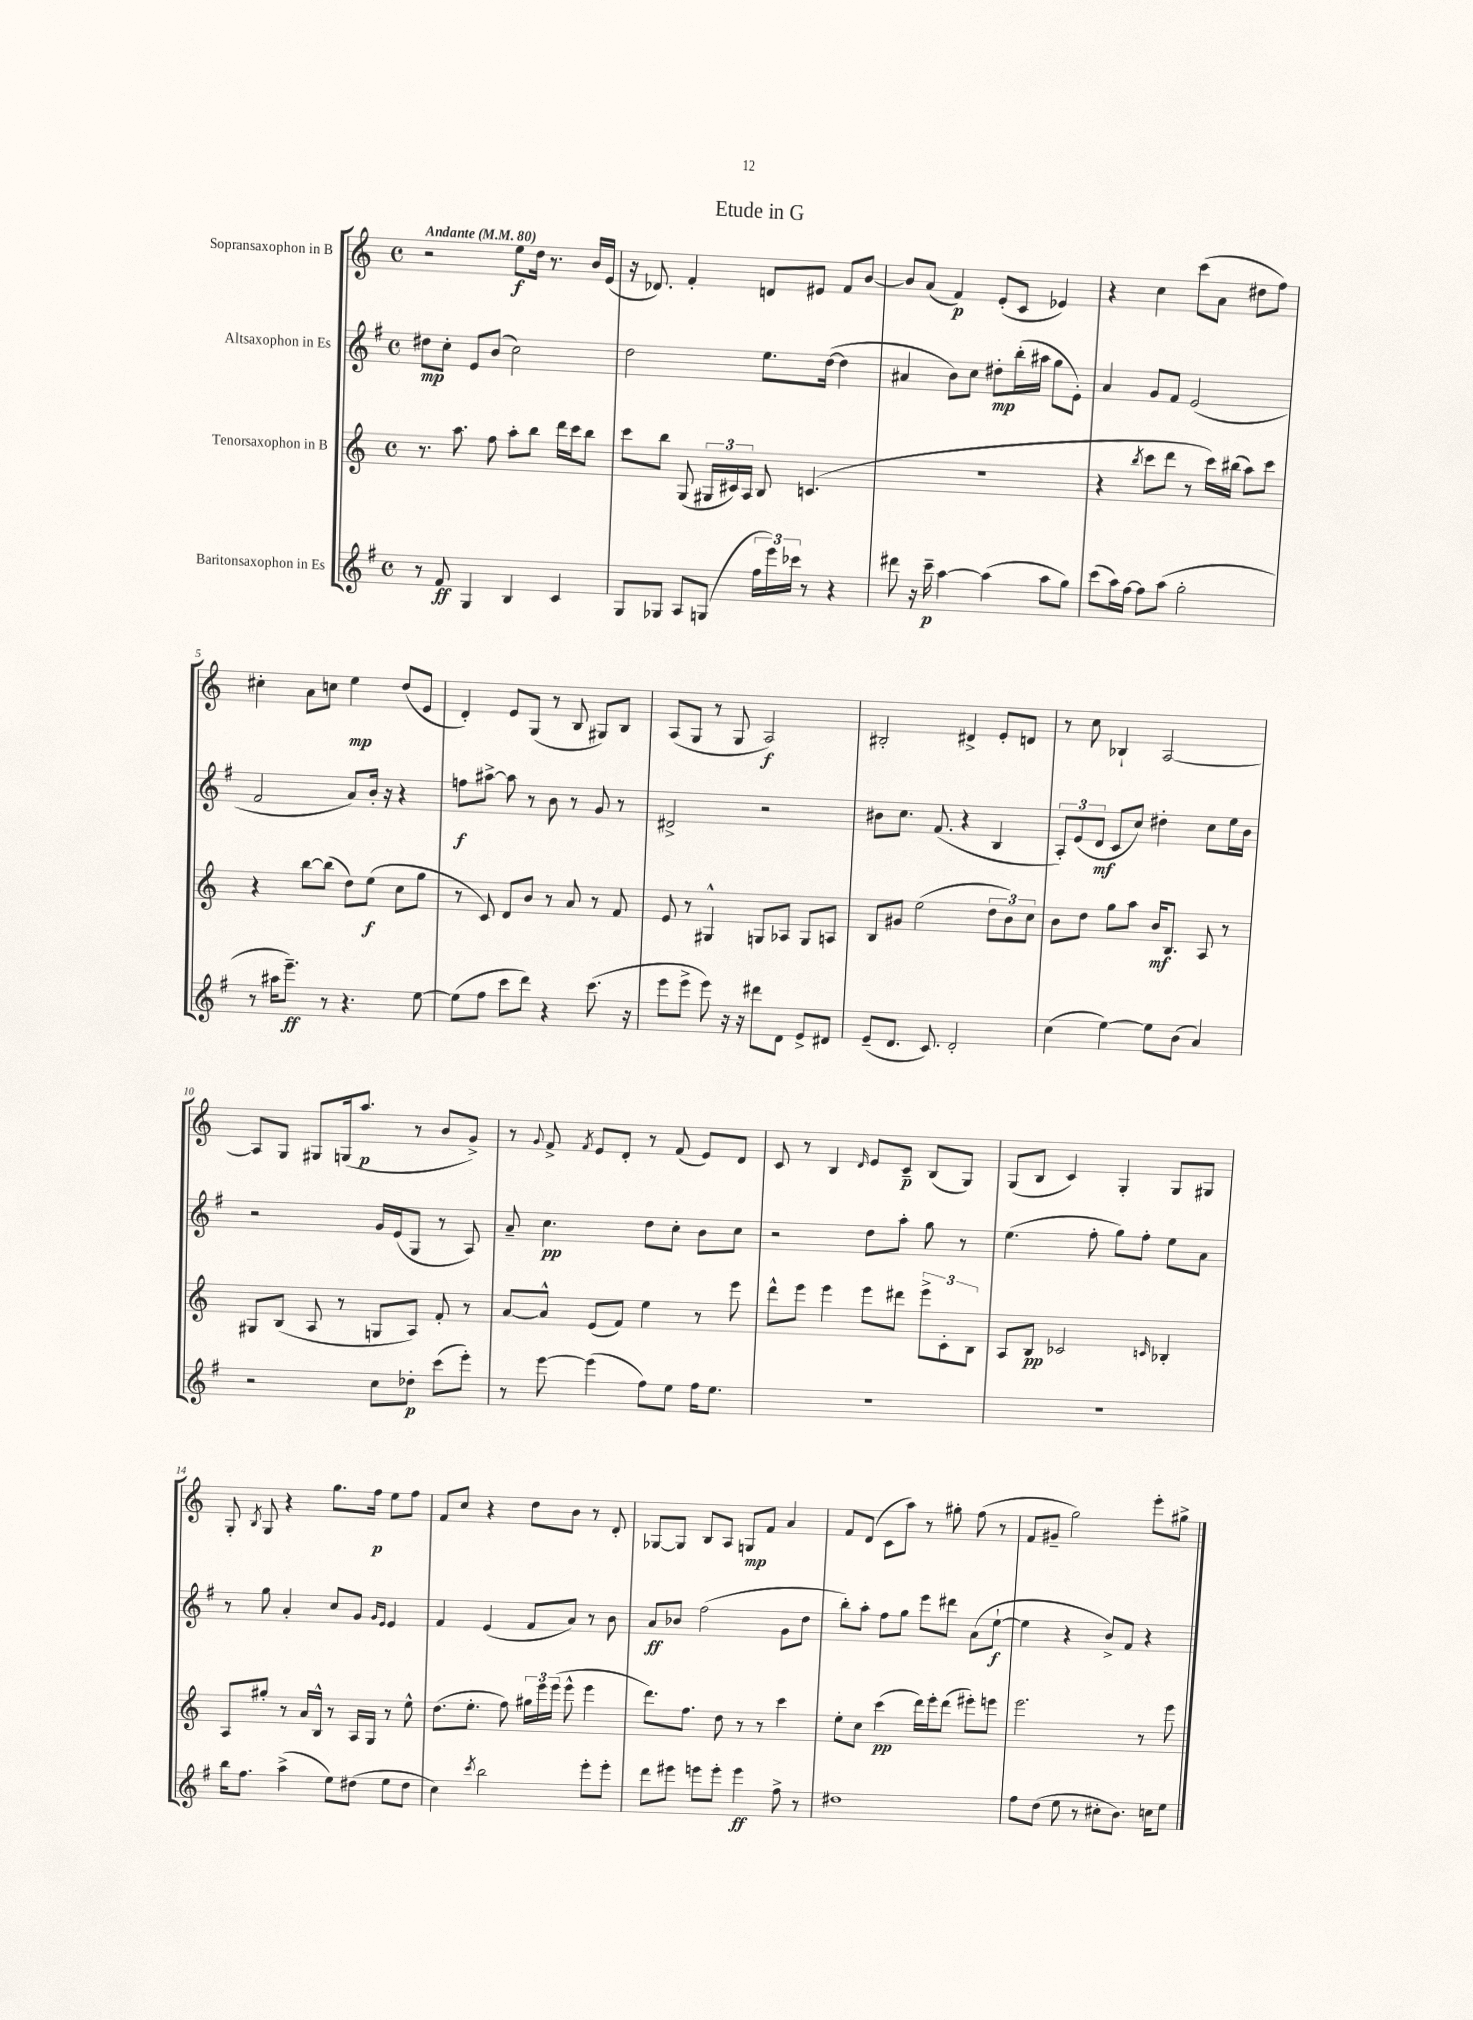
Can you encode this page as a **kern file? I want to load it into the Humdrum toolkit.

**kern	**dynam	**kern	**dynam	**kern	**dynam	**kern	**dynam
*part4	*part4	*part3	*part3	*part2	*part2	*part1	*part1
*staff4	*staff4	*staff3	*staff3	*staff2	*staff2	*staff1	*staff1
*I"Baritonsaxophon in Es	*	*I"Tenorsaxophon in B	*	*I"Altsaxophon in Es	*	*I"Sopransaxophon in B	*
*clefG2	*	*clefG2	*	*clefG2	*	*clefG2	*
*k[f#]	*	*k[]	*	*k[f#]	*	*k[]	*
*M4/4	*	*M4/4	*	*M4/4	*	*M4/4	*
*met(c)	*	*met(c)	*	*met(c)	*	*met(c)	*
*MM80	*	*MM80	*	*MM80	*	*MM80	*
=1	=1	=1	=1	=1	=1	=1	=1
!	!	!	!	!	!	!LO:TX:a:B:t=Andante	!
8r	.	8.r	.	8dd#X\L	mp	2r	.
8f#/	ff	.	.	8cc'\J	.	.	.
.	.	8.aa\	.	.	.	.	.
4G/	.	.	.	8e/L	.	.	.
.	.	8ff\	.	(8b/J	.	.	.
4B/	.	8aa'\L	.	2cc\)	.	8ee\L	f
.	.	8bb\J	.	.	.	16dd\Jk	.
.	.	.	.	.	.	8.r	.
4c/	.	16ddd\LL	.	.	.	.	.
.	.	16ccc\J	.	.	.	.	.
.	.	8bb\J	.	.	.	16b/LL	.
.	.	.	.	.	.	(16e/JJ	.
=2	=2	=2	=2	=2	=2	=2	=2
8G/L	.	8ccc\L	.	2dd\	.	16r	.
.	.	.	.	.	.	8.d-X/)	.
8G-X/J	.	8bb\J	.	.	.	.	.
8A/L	.	(8G/	.	.	.	4f'/	.
(8Gn/J	.	24G#X/LL	.	.	.	.	.
.	.	24c#X/)	.	.	.	.	.
.	.	24A/JJ	.	.	.	.	.
24ff#\LL	.	8B/	.	8.ee\L	.	8dn/L	.
24eee\)	.	.	.	.	.	.	.
24ccc-X\JJ	.	.	.	.	.	.	.
8r	.	(4.cn/	.	.	.	8e#X/J	.
.	.	.	.	([16dd\Jk	.	.	.
4r	.	.	.	4dd\]	.	8f/L	.
.	.	.	.	.	.	[8b/J	.
=3	=3	=3	=3	=3	=3	=3	=3
8ddd#X\	.	1r	.	4a#X/	.	8b/L]	.
16r	.	.	.	.	.	(8a/J	.
16ccc~\	p	.	.	.	.	.	.
[4aa\	.	.	.	8b\L)	.	4f/)	p
.	.	.	.	8cc\J	.	.	.
(4aa\]	.	.	.	8dd#X'\L	mp	(8e'/L	.
.	.	.	.	(16bb'\L	.	8c/J	.
.	.	.	.	16aa#X\JJ	.	.	.
8aa\L	.	.	.	8gg\L	.	4e-X/)	.
8gg\J)	.	.	.	8e'\J)	.	.	.
=4	=4	=4	=4	=4	=4	=4	=4
(8ccc\L	.	4r	.	4a/	.	4r	.
16aa\L)	.	.	.	.	.	.	.
[16ff#\JJ	.	.	.	.	.	.	.
.	.	8qbb/	.	.	.	.	.
8ff#\L]	.	8ccc\L	.	8g/L	.	4cc\	.
(8aa\J	.	8ddd\J	.	8f#/J	.	.	.
2gg'\	.	8r	.	(2e/	.	(8ccc\L	.
.	.	16ccc\LL)	.	.	.	8a\J	.
.	.	(16bb#X\JJ	.	.	.	.	.
.	.	8aa\L)	.	.	.	8dd#X\L	.
.	.	8ccc\J	.	.	.	8ff\J)	.
!!LO:LB:g=z
=5	=5	=5	=5	=5	=5	=5	=5
8r	.	4r	.	2f#/	.	4cc#X'\	.
16aa#X\KL	.	.	.	.	.	.	.
8.eee~\J)	ff	.	.	.	.	.	.
.	.	[8bb\L	.	.	.	8a\L	.
8r	.	(8bb\J]	.	.	.	8ccn\J	.
4.r	.	8dd\L)	.	8a/L)	.	4ee\	mp
.	.	(8ee\J	f	16b'/Jk	.	.	.
.	.	.	.	16r	.	.	.
.	.	8cc\L	.	4r	.	(8dd/L	.
[8ee\	.	8gg\J	.	.	.	8e/J	.
=6	=6	=6	=6	=6	=6	=6	=6
(8ee\L]	.	8r	.	8ffn\L	f	4d'/)	.
8ff#\J	.	8c/)	.	[8aa#X^\J	.	.	.
8ccc\L	.	8d/L	.	8aa#\]	.	8e/L	.
8ddd\J)	.	8b/J	.	8r	.	(8G/J	.
4r	.	8r	.	8b\	.	8r	.
.	.	8a/	.	8r	.	8B/	.
(8.ccc\	.	8r	.	8g/	.	8G#X/L)	.
.	.	8f/	.	8r	.	8B/J	.
16r	.	.	.	.	.	.	.
=7	=7	=7	=7	=7	=7	=7	=7
8eee\L	.	8e/	.	2d#X^/	.	(8A/L	.
8eee^\J	.	8r	.	.	.	8G/J	.
8eee\)	.	4G#X^^/	.	.	.	8r	.
16r	.	.	.	.	.	8G/	.
16r	.	.	.	.	.	.	.
8ddd#X\L	.	8Gn/L	.	2r	.	2A/)	f
8d\J	.	8A-X/J	.	.	.	.	.
8e^/L	.	8G/L	.	.	.	.	.
8d#X/J	.	8An/J	.	.	.	.	.
=8	=8	=8	=8	=8	=8	=8	=8
(8e~/L	.	8B/L	.	8b#X\L	.	2B#X'/	.
8.d/J	.	8g#X/J	.	8.cc\J	.	.	.
.	.	(2ee\	.	.	.	.	.
8.c/)	.	.	.	(8.f#/	.	.	.
2d'/	.	.	.	4r	.	4d#X^/	.
.	.	12dd\L	.	4B/	.	8e'/L	.
.	.	12b\)	.	.	.	.	.
.	.	.	.	.	.	8dn/J	.
.	.	12cc\J	.	.	.	.	.
=9	=9	=9	=9	=9	=9	=9	=9
(4cc\	.	8b\L	.	12A'/L)	.	8r	.
.	.	.	.	(12e/	.	.	.
.	.	8dd\J	.	.	.	8cc\	.
.	.	.	.	12d/J	mf	.	.
[4ee\)	.	8gg\L	.	8c/L	.	4B-X`/	.
.	.	8aa\J	.	8cc/J)	.	.	.
8ee\L]	.	16b/KL	mf	4dd#X'\	.	[2A/	.
.	.	8.B/J	.	.	.	.	.
(8b\J	.	.	.	.	.	.	.
4a/)	.	8A/	.	8cc\L	.	.	.
.	.	8r	.	16ee\L	.	.	.
.	.	.	.	16b\JJ	.	.	.
!!LO:LB:g=z
=10	=10	=10	=10	=10	=10	=10	=10
2r	.	8G#X/L	.	2r	.	8A/L]	.
.	.	(8B/J	.	.	.	8G/J	.
.	.	8A/	.	.	.	8G#X/L	.
.	.	8r	.	.	.	(16Gn/k	.
.	.	.	.	.	.	8.aa/J	p
8cc\L	.	8Gn/L	.	16g/LL	.	.	.
.	.	.	.	(16e/J	.	.	.
8dd-X'\J	p	8A/J)	.	8G/J	.	8r	.
(8ccc\L	.	8f'/	.	8r	.	8b/L	.
8eee'\J)	.	8r	.	8A/)	.	8g^/J)	.
=11	=11	=11	=11	=11	=11	=11	=11
8r	.	[8a/L	.	8a~/	.	8r	.
.	.	.	.	.	.	8qqg/	.
[8eee\	.	8a^^/J]	.	4.cc\	pp	8f^/	.
.	.	.	.	.	.	8qf/	.
(4eee\]	.	(8e/L	.	.	.	8e/L	.
.	.	8f/J)	.	.	.	8d'/J	.
8ff#\L)	.	4ee\	.	8dd\L	.	8r	.
8ee\J	.	.	.	8cc'\J	.	(8f/	.
16ff#\KL	.	8r	.	8b\L	.	8e/L)	.
8.ee\J	.	.	.	.	.	.	.
.	.	8eee\	.	8cc\J	.	8d/J	.
=12	=12	=12	=12	=12	=12	=12	=12
1r	.	8ddd^^\L	.	2r	.	8c/	.
.	.	8eee\J	.	.	.	8r	.
.	.	4eee\	.	.	.	4B/	.
.	.	.	.	.	.	16qqd/	.
.	.	8eee\L	.	8dd\L	.	8e/L	.
.	.	8ddd#X\J	.	8aa'\J	.	8c~/J	p
.	.	12eee^\L	.	8gg\	.	(8B/L	.
.	.	12c'\	.	.	.	.	.
.	.	.	.	8r	.	8G/J)	.
.	.	12B\J	.	.	.	.	.
=13	=13	=13	=13	=13	=13	=13	=13
1r	.	8A/L	.	(4.ee\	.	(8G/L	.
.	.	8B/J	pp	.	.	8B/J	.
.	.	2c-X/	.	.	.	4c/)	.
.	.	.	.	8ff#'\	.	.	.
.	.	.	.	8gg\L)	.	4G'/	.
.	.	.	.	8ff#'\J	.	.	.
.	.	16qqcn/	.	.	.	.	.
.	.	4B-X'/	.	8ee\L	.	8G/L	.
.	.	.	.	8a\J	.	8G#X/J	.
!!LO:LB:g=z
=14	=14	=14	=14	=14	=14	=14	=14
16bb\KL	.	8A/L	.	8r	.	8G'/	.
8.ff#\J	.	.	.	.	.	.	.
.	.	.	.	.	.	8qB/	.
.	.	8gg#X'/J	.	8gg\	.	8G/	.
(4aa^\	.	8r	.	4a'/	.	4r	.
.	.	16a/LL	.	.	.	.	.
.	.	16B^^/JJ	.	.	.	.	.
8ee\L)	.	8r	.	8cc/L	.	8.gg\L	.
(8dd#X\J	.	16A/LL	.	8g/J	.	.	.
.	.	16G/JJ	.	.	.	16ff\Jk	p
.	.	.	.	16qqg/LL	.	.	.
.	.	.	.	16qqe/JJ	.	.	.
8ee\L	.	8r	.	4e/	.	8ee\L	.
8dd#\J	.	8ee^^\	.	.	.	8ff\J	.
=15	=15	=15	=15	=15	=15	=15	=15
4cc\)	.	(8.dd\L	.	4f#/	.	8f/L	.
.	.	.	.	.	.	8cc/J	.
.	.	8.ee'\J	.	.	.	.	.
8qccc/	.	.	.	.	.	.	.
2bb\	.	.	.	(4e/	.	4r	.
.	.	8ff\)	.	.	.	.	.
.	.	24gg#X\LL	.	8f#/L	.	8dd\L	.
.	.	24eee\	.	.	.	.	.
.	.	(24eee\JJ	.	.	.	.	.
.	.	8eee^^\	.	8a/J)	.	8b\J	.
8eee'\L	.	4eee\	.	8r	.	8r	.
8eee'\J	.	.	.	8b\	.	8d'/	.
=16	=16	=16	=16	=16	=16	=16	=16
8ddd\L	.	8.ddd\L)	.	8a/L	ff	[8G-X/L	.
8eee#X\J	.	.	.	8b-X/J	.	8G-/J]	.
.	.	8.ff\J	.	.	.	.	.
8eeen\L	.	.	.	(2ff#\	.	8B/L	.
8eee'\J	.	8dd\	.	.	.	8A/J	.
4eee\	ff	8r	.	.	.	8Gn/L	mp
.	.	8r	.	.	.	8f/J	.
8ff#^\	.	4ccc\	.	8g\L	.	4a/	.
8r	.	.	.	8dd\J	.	.	.
=17	=17	=17	=17	=17	=17	=17	=17
1dd#X	.	8ee'\L	.	8bb'\L)	.	8f/L	.
.	.	8cc\J	.	8aa'\J	.	(8d/J	.
.	.	(4ccc\	pp	8ff#\L	.	8c\L	.
.	.	.	.	8gg\J	.	8aa\J)	.
.	.	16ddd\LL)	.	8eee\L	.	8r	.
.	.	16eee'\J	.	.	.	.	.
.	.	(8ddd\J	.	8ddd#X\J	.	8gg#X'\	.
.	.	8eee#X'\L)	.	(8a\L	.	(8ff\	.
.	.	8eeen\J	.	[8ee`\J	f	8r	.
=18	=18	=18	=18	=18	=18	=18	=18
8ff#\L	.	2.eee\	.	4ee\]	.	8f/L	.
(8dd\J	.	.	.	.	.	8g#X~/J	.
8ee\	.	.	.	4r	.	2gg\)	.
8r	.	.	.	.	.	.	.
8cc#X'\L	.	.	.	8b^/L)	.	.	.
8.b\J)	.	.	.	8f#/J	.	.	.
.	.	8r	.	4r	.	8eee'\L	.
16ccn\KL	.	.	.	.	.	.	.
8ee\J	.	8eee\	.	.	.	8gg#X^\J	.
==	==	==	==	==	==	==	==
*-	*-	*-	*-	*-	*-	*-	*-
